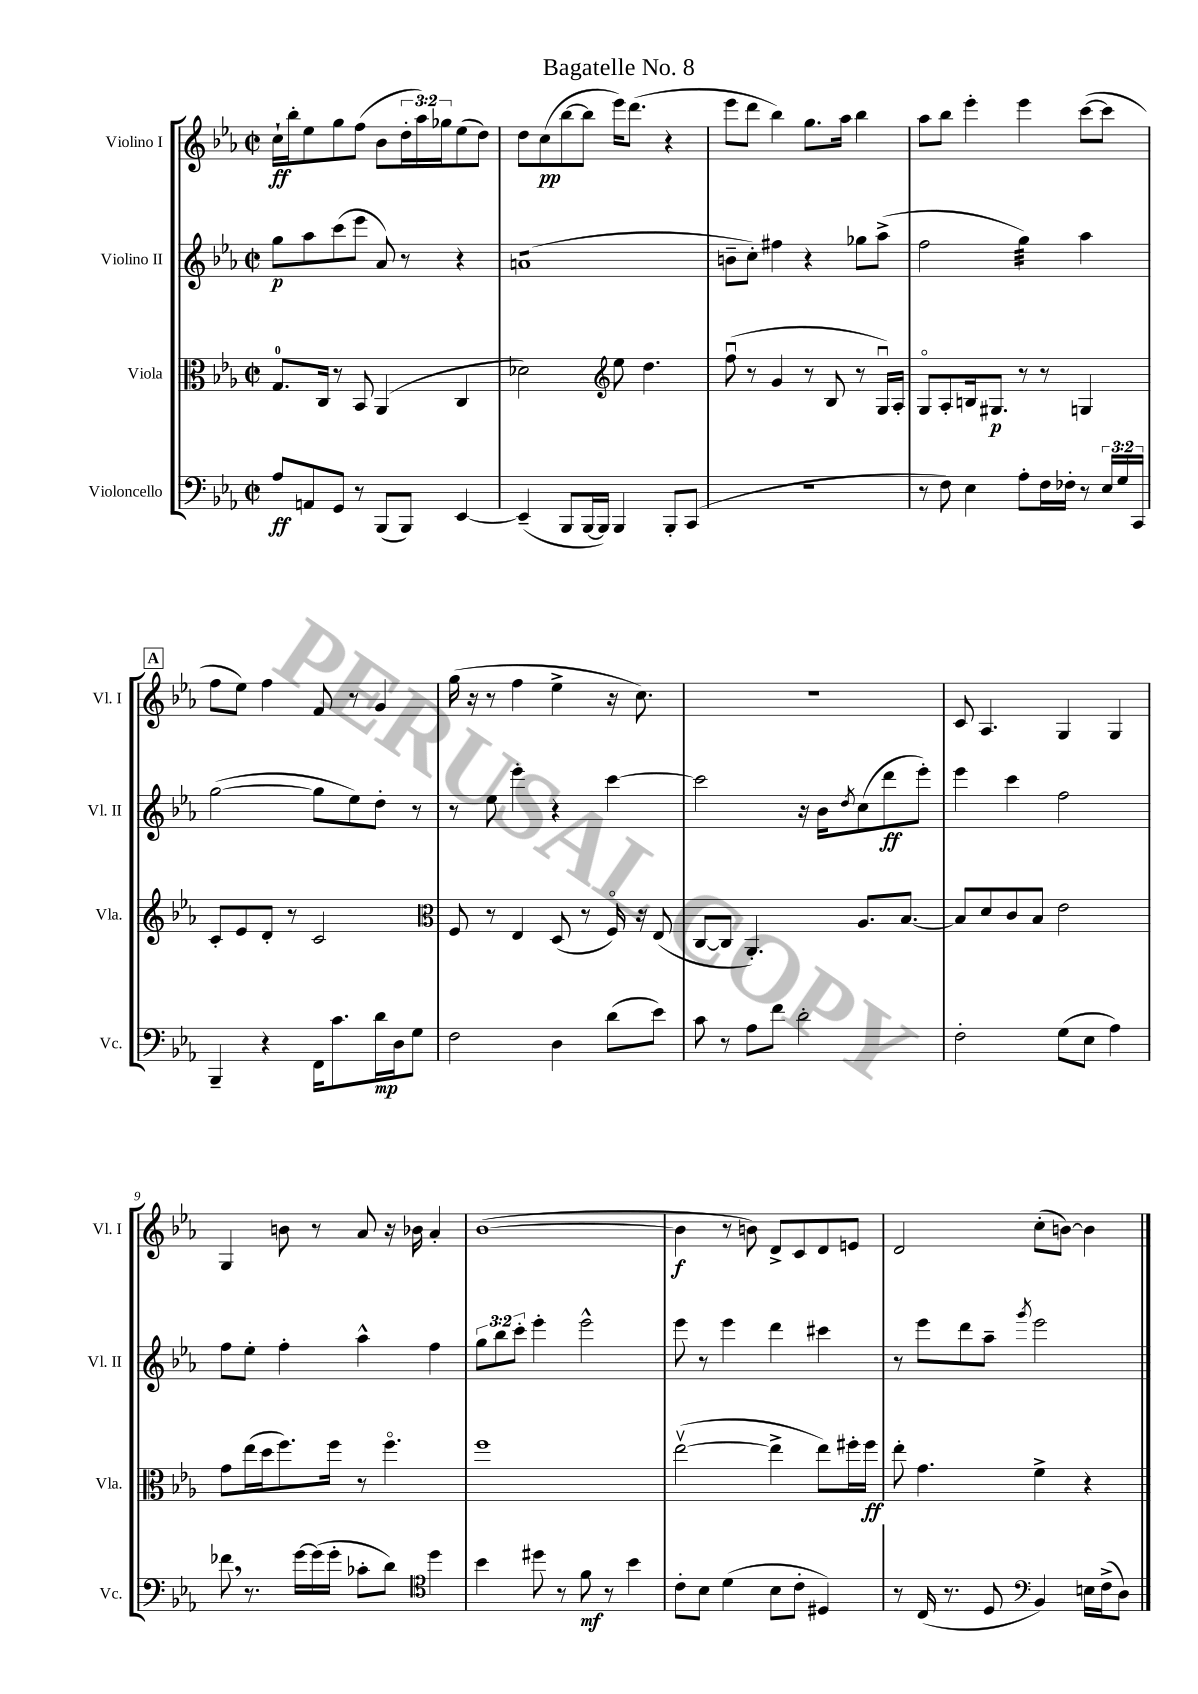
\header { title = "Bagatelle No. 8" }
<<
\new StaffGroup <<
\new Staff = "s0" \with { instrumentName = "Violino I" shortInstrumentName = "Vl. I" } {
    \clef treble \key ees \major \defaultTimeSignature \time 2/2 \override Staff.TupletNumber.text = #tuplet-number::calc-fraction-text
    c''16-!\ff bes''16-. ees''8 g''8 f''8( bes'8 \tuplet 3/2 { d''16-. aes''16) ges''16 } ees''8( d''8) |
    d''8 c''8\pp( bes''8~ bes''8 ees'''16) d'''8.( r4 |
    ees'''8 d'''8 bes''4) g''8. aes''16 bes''4 |
    aes''8 bes''8 ees'''4-. ees'''4 c'''8~( c'''8 |
    \mark \markup { \box "A" } f''8 ees''8) f''4 f'8 r8 g'4 |
    g''16( r16 r8 f''4 ees''4-> r16 c''8.) |
    R1 |
    c'8 aes4. g4 g4 |
    g4 b'8 r8 aes'8 r16 bes'16 aes'4-. |
    bes'1~( |
    bes'4\f r8 b'8) d'8-> c'8 d'8 e'8 |
    d'2 c''8-.( b'8~) b'4 \bar "|." |
}
\new Staff = "s1" \with { instrumentName = "Violino II" shortInstrumentName = "Vl. II" } {
    \clef treble \key ees \major \defaultTimeSignature \time 2/2 \override Staff.TupletNumber.text = #tuplet-number::calc-fraction-text
    g''8\p aes''8 c'''8( ees'''8 aes'8) r8 r4 |
    a'1:8( |
    b'8-- c''8-.) fis''4 r4 ges''8 aes''8->( |
    f''2 g''4:32) aes''4 |
    \mark \markup { \box "A" } g''2~( g''8 ees''8) d''8-. r8 |
    r8 ees''8 ees'''4-. r4 c'''4~ |
    c'''2 r16 bes'16 \acciaccatura { d''8 } c''8( d'''8\ff ees'''8-.) |
    ees'''4 c'''4 f''2 |
    f''8 ees''8-. f''4-. aes''4-^ f''4 |
    \tuplet 3/2 { g''8 bes''8 c'''8-. } ees'''4-. ees'''2-^ |
    ees'''8 r8 ees'''4 d'''4 cis'''4 |
    r8 ees'''8 d'''8 aes''8-- \acciaccatura { g'''8 } ees'''2 \bar "|." |
}
\new Staff = "s2" \with { instrumentName = "Viola" shortInstrumentName = "Vla." } {
    \clef alto \key ees \major \defaultTimeSignature \time 2/2
    g8.-0 c16 r8 bes,8 aes,4( c4 |
    des'2) \clef treble ees''8 d''4. |
    f''8\downbow( r8 g'4 r8 bes8 r8 g16\downbow) aes16-. |
    g8\flageolet aes8-. b16 gis8.\p r8 r8 g4 |
    \mark \markup { \box "A" } c'8-. ees'8 d'8-. r8 c'2 |
    \clef alto f8 r8 ees4 d8( r8 f16\flageolet) r16 ees8( |
    c8~ c8 aes,4.-.) aes8. bes8.~ |
    bes8 d'8 c'8 bes8 ees'2 |
    g'8 ees''16( d''16 f''8.) f''16 r8 f''4.\flageolet |
    f''1 |
    ees''2~\upbow( ees''4-> ees''8) fis''16-. fis''16\ff |
    ees''8-. g'4. f'4-> r4 \bar "|." |
}
\new Staff = "s3" \with { instrumentName = "Violoncello" shortInstrumentName = "Vc." } {
    \clef bass \key ees \major \defaultTimeSignature \time 2/2 \override Staff.TupletNumber.text = #tuplet-number::calc-fraction-text
    aes8\ff a,8 g,8 r8 bes,,8( bes,,8) ees,4~ |
    ees,4--( bes,,8 bes,,16~ bes,,16) bes,,4 bes,,8-. c,8( |
    R1 |
    r8 f8) ees4 aes8-. f16 fes16-. r8 \tuplet 3/2 { ees16 g16 c,16 } |
    \mark \markup { \box "A" } bes,,4-- r4 f,16 c'8. d'16\mp d16 g8 |
    f2 d4 d'8( ees'8) |
    c'8 r8 aes8 f'8 d'2-. |
    f2-. g8( ees8 aes4) |
    fes'8 \breathe r8. g'16~ g'16( g'16-. ces'8-. d'8) \clef tenor d''4 |
    bes'4 dis''8 r8 f'8\mf r8 bes'4 |
    c'8-. bes8 d'4( bes8 c'8-. dis4) |
    r8 c16( r8. d8 \clef bass bes,4) e16 f16->( d8) \bar "|." |
}
>>
>>
